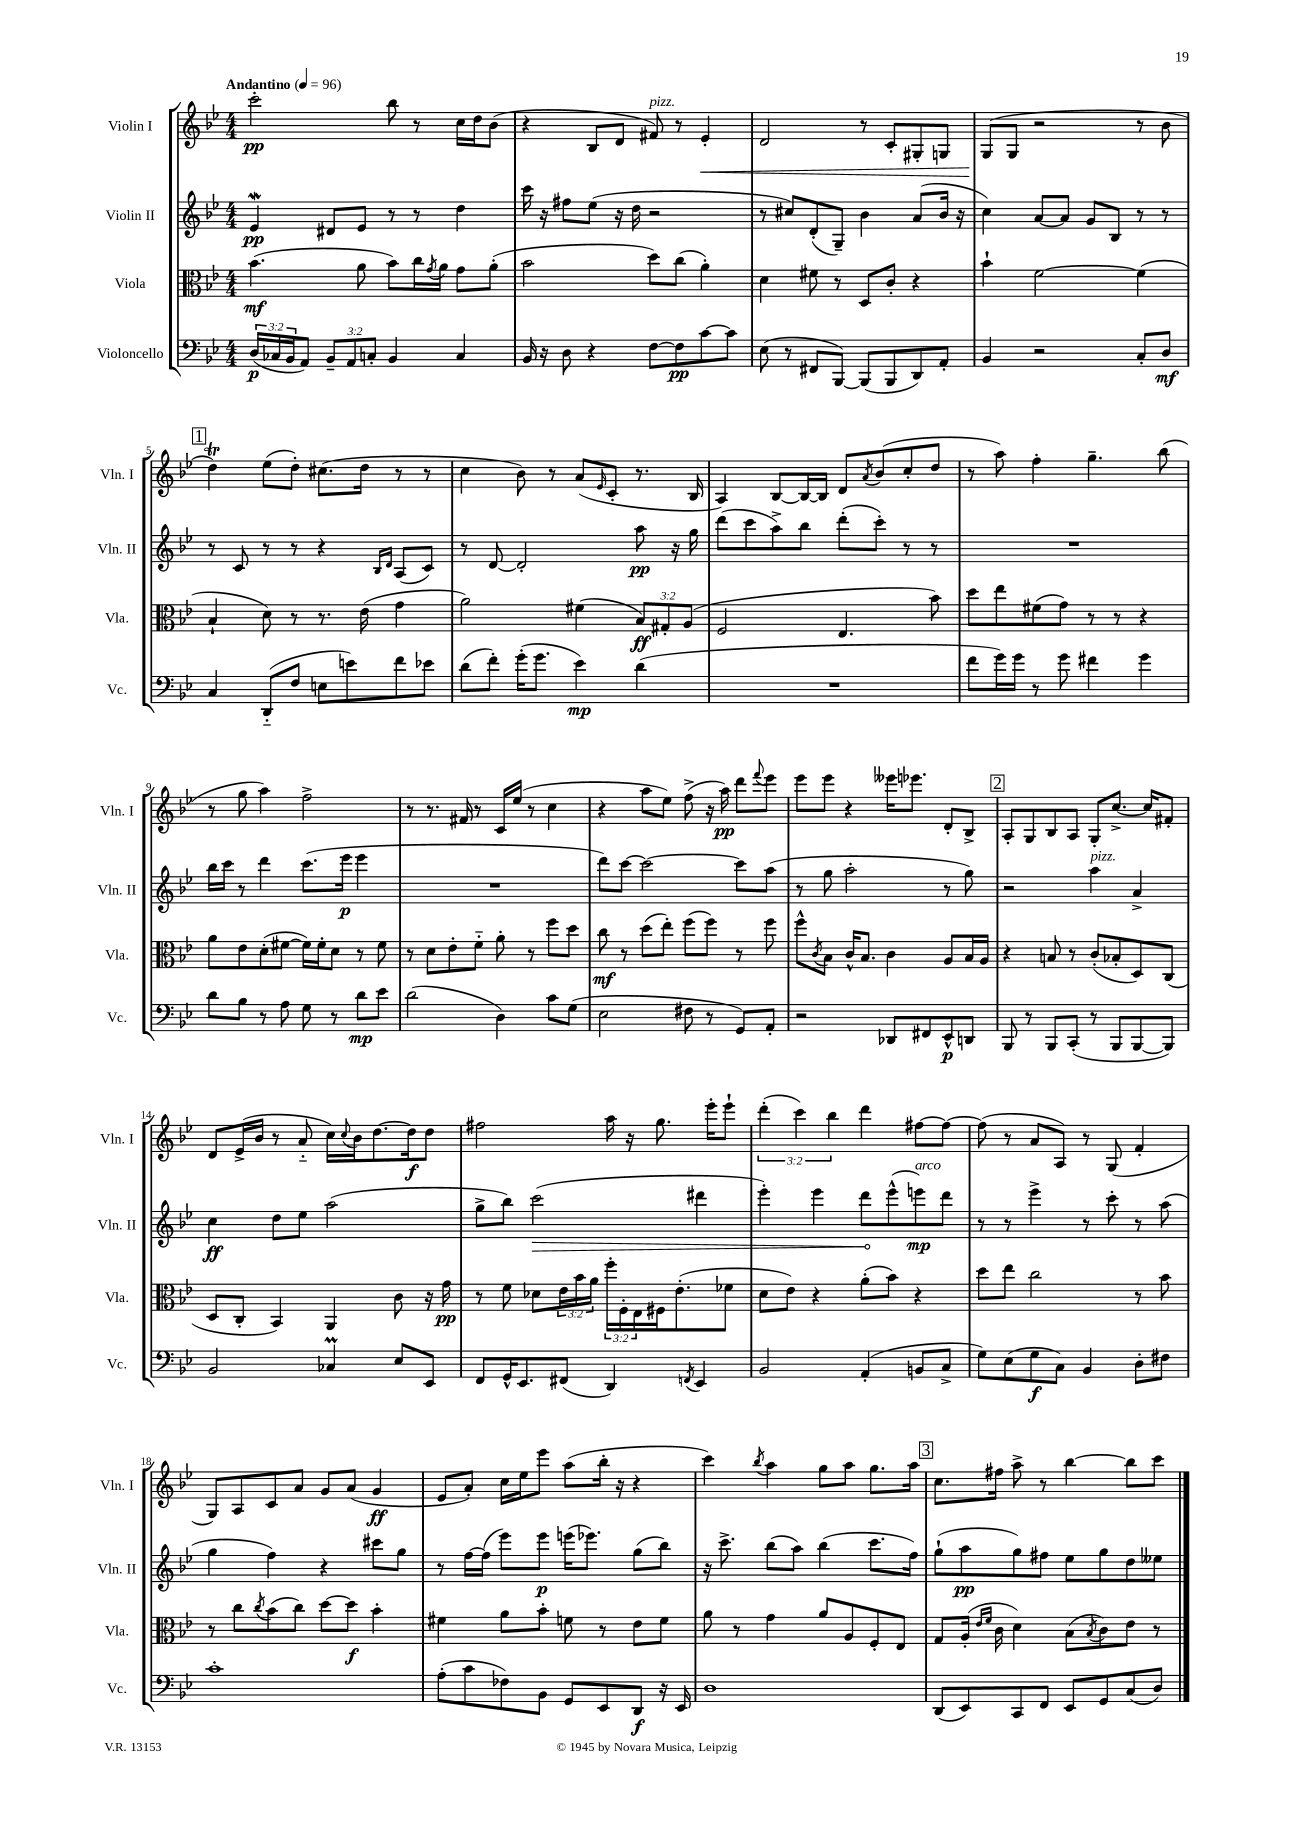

**kern	**kern	**kern	**kern
*staff4	*staff3	*staff2	*staff1
*clefF4	*clefC3	*clefG2	*clefG2
*k[b-e-]	*k[b-e-]	*k[b-e-]	*k[b-e-]
*M4/4	*M4/4	*M4/4	*M4/4
*MM96	*MM96	*MM96	*MM96
(24D	(4.b-	4e-	2ccc'
24C-	.	.	.
24BB-	.	.	.
8AA)	.	.	.
12BB-~	.	8d#	.
12AA	.	.	.
.	8a	8e-	.
12C'	.	.	.
4BB-	8b-)	8r	8bb-
.	16cc	8r	8r
.	8qg	.	.
.	16a	.	.
4C	8g	4dd	16cc
.	.	.	16dd
.	(8a'	.	(8b-
=	=	=	=
16BB-	2b-	16ccc	4r
16r	.	16r	.
8D	.	8ff#	.
4r	.	(8ee-	8B-
.	.	16r	8d
.	.	16dd	.
[8F	8dd)	2r	8f#)
8F]	(8cc	.	8r
[8c	4a')	.	4e-'
8c]	.	.	.
=	=	=	=
(8E-	4d	8r	2d
8r	.	8cc#)	.
8FF#	8f#	(8d'	.
[8BBB-)	8r	8G~)	.
(8BBB-]	8D	4b-	8r
8BBB-	8c'	.	8c'
8DD)	4r	(8a	8G#'
8AA'	.	16b-	8G
.	.	16r	.
=	=	=	=
4BB-	4b-`	4cc)	(8G
.	.	.	8G
2r	[2f	[8a	2r
.	.	8a]	.
.	.	8g	.
.	.	8B-	.
8C'	(4f]	8r	8r
8D	.	8r	8b-
=	=	=	=
4C	4B-`	8r	4dd)
.	.	8c	.
(8DD'~	8d)	8r	(8ee-
8F	8r	8r	8dd')
8E	8.r	4r	(8.cc#
8e)	.	.	.
.	(16e-	.	16dd
.	.	16qqB-	.
.	.	16qqd	.
8f	4g	(8A	8r
8e-	.	8c)	8r
=	=	=	=
(8d	2a)	8r	4cc
8f')	.	[8d	.
(16g'	.	2d']	8b-)
8.g	.	.	.
.	.	.	8r
4e-)	(4f#	.	(8a
.	.	.	16qqe-
.	.	.	8c'
(4d	12B-)	8aa	8.r
.	12G#'	.	.
.	.	16r	.
.	(12A	.	.
.	.	16gg	16B-
=	=	=	=
1r	2F	(8ddd	4A)
.	.	8ccc	.
.	.	8aa^)	[8B-
.	.	8bb-	16B-_
.	.	.	16B-]
.	4.E-	(8ddd'	8d
.	.	.	8qa
.	.	8ccc')	(8b-
.	.	8r	8cc'
.	8b-)	8r	8dd
=	=	=	=
8f	8dd	1r	8r
16g)	8ee-	.	8aa)
16g	.	.	.
8r	(8f#	.	4ff'
8g	8g)	.	.
4f#	8r	.	4.gg~
.	8r	.	.
4g	4r	.	.
.	.	.	(8bb-
=	=	=	=
8d	8a	16bb-	8r
.	.	16ccc	.
8B-	8e-	8r	8gg
8r	(8d'	4ddd	4aa)
8A	[8f#	.	.
8G	16f#])	(8.ccc	2ff^
.	16f#'	.	.
8r	8d	.	.
.	.	16eee-	.
8d	8r	4eee-	.
8e-	8f#	.	.
=	=	=	=
(2d	8r	1r	8r
.	8d	.	8.r
.	8e-'	.	.
.	.	.	16f#
.	8f'~	.	8r
4D)	8a'	.	16c
.	.	.	(16ee-
.	8r	.	8r
8c	8ff	.	4cc
(8G	8dd	.	.
=	=	=	=
2E-	8cc	8ddd)	4r
.	8r	[8ccc	.
.	(8dd	2ccc_	8aa
.	8ee-')	.	8ee-)
8F#	(8ff	.	(8ff^
8r	8ff)	.	16r
.	.	.	16aa)
8GG)	8r	8ccc]	8ddd
.	.	.	8qqfff
8AA'	8ff	(8aa	8eee-
=	=	=	=
2r	8ff^^	8r	8eee-
.	8qc	.	.
.	8B-	8gg	8eee-
.	16c^^	2aa'	4r
.	8.B-	.	.
8DD-	4c	.	16eee--
.	.	.	8.eee-
8FF#	.	.	.
8EE-^^	8A	8r	8d'
8DD	16B-	8gg)	8B-^
.	16A	.	.
=	=	=	=
8BBB-	4r	2r	8A'
8r	.	.	8G
8BBB-	8B	.	8B-
(8CC'	8r	.	8A
8r	(8c'	4aa	8G'
8BBB-	8B-'	.	[8.cc^
[8BBB-	8D)	4a^	.
.	.	.	16cc]
8BBB-])	(8C	.	8f#'
=	=	=	=
2BB-	8D	4cc	8d
.	8C'	.	(16e-^
.	.	.	16b-
.	4BB-)	8dd	8r
.	.	8ee-	8a'~
4C-	4AA	(2aa	16cc)
.	.	.	8qqcc
.	.	.	16b-
.	.	.	[8.dd
8E-	8c	.	.
.	.	.	16dd]
8EE-	16r	.	8dd
.	16g	.	.
=	=	=	=
8FF	8r	8gg^	2ff#
16GG^^	8f	8bb-)	.
8.EE-	.	.	.
.	8d-	(2ccc	.
(8FF#	24e-	.	.
.	24b-	.	.
.	24a	.	.
4DD)	24ff'	.	16aa
.	24F'	.	.
.	.	.	16r
.	24E-	.	.
.	16F#	.	8.gg
.	(8.e-'	.	.
8qFF	.	.	.
4EE-	.	4ddd#	.
.	.	.	16eee-'
.	8f-	.	8eee-`
=	=	=	=
2BB-	8d	4eee-')	(6ddd'
.	8e-)	.	.
.	.	.	6ccc)
.	4r	4eee-	.
.	.	.	6bb-
(4AA'	(8a'	8ddd	4ddd
.	8b-)	(8eee-^^	.
8BB	4r	8eee)	[8ff#
8C^	.	8ddd	8ff#_
=	=	=	=
8G)	8dd	8r	(8ff#]
(8E-	8ee-	8r	8r
8G	2cc	4eee-^	8a
8C)	.	.	8A)
4BB-	.	8r	8r
.	.	8ccc'	(8G
8D'	8r	8r	4f'
8F#	8b-	(8aa	.
=	=	=	=
1c'	8r	4gg	8G)
.	8cc	.	8A
.	8qcc	.	.
.	(8b-	4ff)	8c
.	8cc)	.	8a
.	[8dd	4r	8g
.	8dd]	.	(8a
.	4b-'	8ccc#	4g
.	.	8gg	.
=	=	=	=
(8A'	4f#	8r	8e-
8c	.	[16ff	8a')
.	.	(16ff]	.
8F-)	8a	8eee-)	16cc
.	.	.	16ee-
8BB-	8b-'	8eee-	8eee-
8GG	8f	(16eee	(8aa
.	.	8.eee-)	.
8EE-	8r	.	16bb-'
.	.	.	16r
8DD	8e-	(8gg	4r
16r	8f	8bb-)	.
16EE-	.	.	.
=	=	=	=
1D	8a	16r	4ccc)
.	.	8.ccc^	.
.	8r	.	.
.	.	.	8qbb-
.	4g	(8bb-	4aa
.	.	8aa)	.
.	8a	(4bb-	8gg
.	8A	.	8aa
.	8F'	8.ccc	8.gg
.	8E-	.	.
.	.	16ff)	16aa
=	=	=	=
(8DD	8G	(8gg`	8.cc
8EE-)	(16A'	8aa	.
.	16qqe-	.	.
.	16qqf	.	.
.	16c	.	16ff#
8CC	4d)	8gg)	8aa^
8FF	.	8ff#	8r
8EE-	(8B-	8ee-	[4bb-
.	8qB-	.	.
8GG	8c)	8gg	.
(8C	8e-	8dd	8bb-]
8D)	8r	8ee--	8ccc
==	==	==	==
*-	*-	*-	*-
